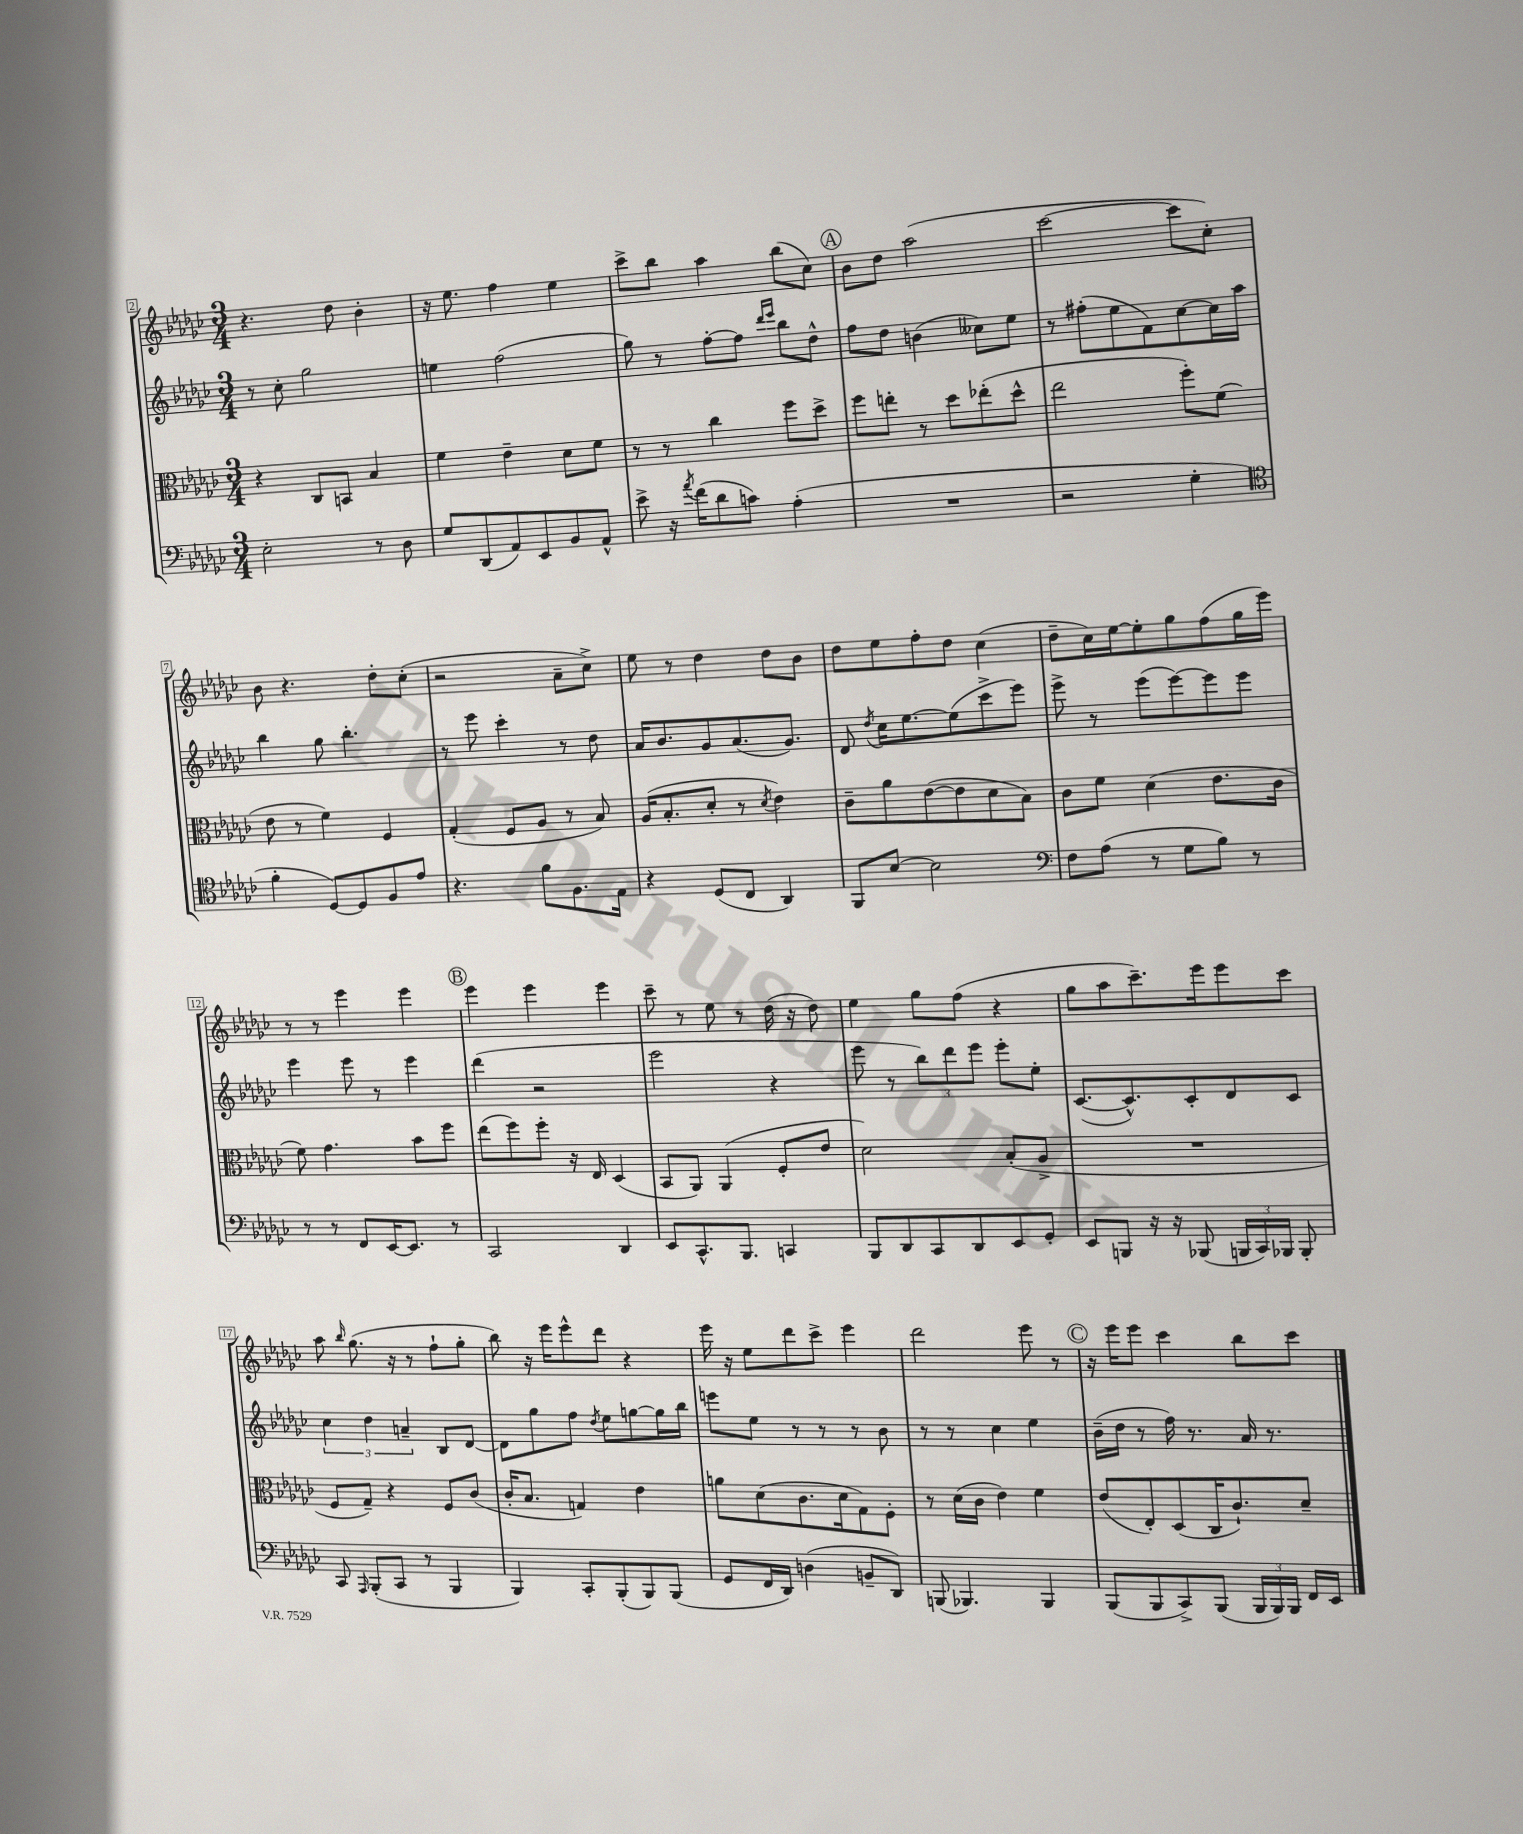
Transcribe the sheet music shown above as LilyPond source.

<<
\new StaffGroup <<
\new Staff = "s0" {
    \clef treble \key ges \major \numericTimeSignature \time 3/4
    \autoBeamOff r4. des''8 bes'4-. |
    r16 ees''8. f''4 ees''4 |
    ces'''8[-> bes''8] aes''4 bes''8[( ces''8]) |
    \mark \markup { \circle "A" } bes'8[ des''8] aes''2( |
    ces'''2~ ces'''8[ ces''8]-.) |
    bes'8 r4. des''8[-. ces''8]-.( |
    r2 aes'8[-- ces''8]->) |
    ees''8 r8 des''4 des''8[ bes'8] |
    des''8[ ees''8 f''8-. des''8] ces''4( |
    des''8[-- ces''16) ees''16~ ees''8-. ges''8 f''8( ges''16 ees'''16]) |
    r8 r8 ees'''4 ees'''4 |
    \mark \markup { \circle "B" } ees'''4 ees'''4 ees'''4 |
    ces'''8-- r8 ees''8 r8 des''16( r16 des''8) |
    ees''4 ges''8[ f''8]( r4 |
    ges''8[ aes''8 ces'''8.--) ees'''16 ees'''8 ces'''8] |
    aes''8 \grace { bes''16 } ges''8.( r16 r8 f''8[-! ges''8]-. |
    bes''8) r16 ees'''16[ ees'''8-^ des'''8] r4 |
    ees'''16 r16 ees''8[ des'''8 ces'''8]-> ees'''4 |
    des'''2 ees'''8 r8 |
    \mark \markup { \circle "C" } r16 ees'''16[ ees'''8] ces'''4 bes''8[ ces'''8] \bar "|." |
}
\new Staff = "s1" {
    \clef treble \key ges \major \numericTimeSignature \time 3/4
    \autoBeamOff r8 ces''8-. ges''2 |
    e''4 f''2( |
    ges''8) r8 f''8[~-. f''8] \grace { des'''16[ ees'''16] } bes''8[ des''8]-^ |
    \mark \markup { \circle "A" } f''8[ des''8] b'4( ceses''8[) ees''8] |
    r8 fis''8[-.( ees''8 f'8) ces''8~ ces''16 aes''16] |
    bes''4 ges''8 bes''4.-. |
    r8 ees'''8 ces'''4-. r8 des''8 |
    aes'16[ bes'8. ges'8 aes'8.( ges'8.]) |
    des'8 \acciaccatura { des''8 } ces''16[ ees''8.~ ees''8( ces'''8-> ees'''8]) |
    ees'''8-> r8 ees'''8[( ees'''8~) ees'''8 ees'''8] |
    ees'''4 ees'''8 r8 ees'''4 |
    \mark \markup { \circle "B" } des'''4( r2 |
    ees'''2 r4 |
    ees'''8 r8 \tuplet 3/2 { bes''8[) des'''8 ees'''8] } ees'''8[-. ees''8]-. |
    ces'8.[~( ces'8.-^) ces'8-. des'8 ces'8] |
    \tuplet 3/2 { ces''4 des''4 a'4-- } bes8[ des'8]~ |
    des'8[ ges''8 f''8] \acciaccatura { des''8 } ees''8[ g''8~ g''16 bes''16] |
    e'''8[ ees''8] r8 r8 r8 bes'8 |
    r8 r8 ces''4 ees''4 |
    \mark \markup { \circle "C" } bes'16[--( des''16] r8 f''16) r8. aes'16 r8. \bar "|." |
}
\new Staff = "s2" {
    \clef alto \key ges \major \numericTimeSignature \time 3/4
    \autoBeamOff r4 ces8[ b,8] bes4 |
    f'4 ees'4-- des'8[ f'8] |
    r8 r8 ces''4 f''8[ des''8]-> |
    \mark \markup { \circle "A" } f''8[ e''8]-. r8 des''8[ ees''8-.( des''8]-^ |
    ees''2 f''8[-.) f'8]( |
    ees'8 r8 f'4) f4 |
    ges4-.( f8[ aes8] r8 bes8) |
    aes16[( bes8.-. des'8]-. r8 \acciaccatura { des'8 } ees'4) |
    ces'8[-- aes'8 ees'8~( ees'8 des'8 bes8]) |
    ces'8[ f'8] des'4( ees'8.[ ces'16] |
    f'8) ges'4. bes'8[ f''8] |
    \mark \markup { \circle "B" } ees''8[( f''8) f''8]-. r16 ees16 des4( |
    bes,8[ aes,8]) aes,4( f8[-. ees'8] |
    des'2) bes8[-.( aes8]-> |
    R2. |
    f8[ ges8]--) r4 f8[ ces'8]( |
    ces'16[-. bes8.] g4) ees'4 |
    a'8[ des'8( ces'8. des'16 ges8) f8]-. |
    r8 des'16[( ces'16] ees'4) f'4 |
    \mark \markup { \circle "C" } ees'8[( ees8-.) des8( ces16 ces'8.-!) des'8]-- \bar "|." |
}
\new Staff = "s3" {
    \clef bass \key ges \major \numericTimeSignature \time 3/4
    \autoBeamOff ees2-. r8 des8 |
    ges8[ des,8( aes,8) ees,8 bes,8 aes,8]-^ |
    ees'8-> r16 \acciaccatura { aes'8 } f'16[( des'8 c'8]) aes4-.( |
    \mark \markup { \circle "A" } R2. |
    r2 ges4-. |
    \clef tenor f'4-. des8[~) des8 f8 ees'8] |
    r4. f'8[ f8. ees16] |
    r4 des8[( ces8] aes,4) |
    f,8[ bes8]~ bes2 |
    \clef bass f8[ aes8]( r8 ges8[ bes8]) r8 |
    r8 r8 f,8[ ees,16~ ees,8.] r8 |
    \mark \markup { \circle "B" } ces,2 des,4 |
    ees,8[ ces,8.-^ bes,,8.] c,4 |
    bes,,8[ des,8 ces,8 des,8 ees,8 ges,8]-. |
    ees,8[ b,,8] r16 r16 bes,,8( \tuplet 3/2 { b,,16[ ces,16) bes,,16] } bes,,8-. |
    ces,8 \grace { aes,,16 } bes,,8[-.( ces,8] r8 bes,,4 |
    bes,,4) ces,8[-. bes,,8-.( bes,,8) bes,,8]( |
    ges,8[ f,16 des,16]) d4( b,8[-- des,8]) |
    b,,8( bes,,4.) bes,,4 |
    \mark \markup { \circle "C" } bes,,8[( bes,,8 ces,8->) bes,,8]( \tuplet 3/2 { bes,,16[ bes,,16) bes,,16] } f,16[ ees,16] \bar "|." |
}
>>
>>
\layout { \context { \Score currentBarNumber = #2 \override BarNumber.stencil = #(make-stencil-boxer 0.1 0.3 ly:text-interface::print) } }
